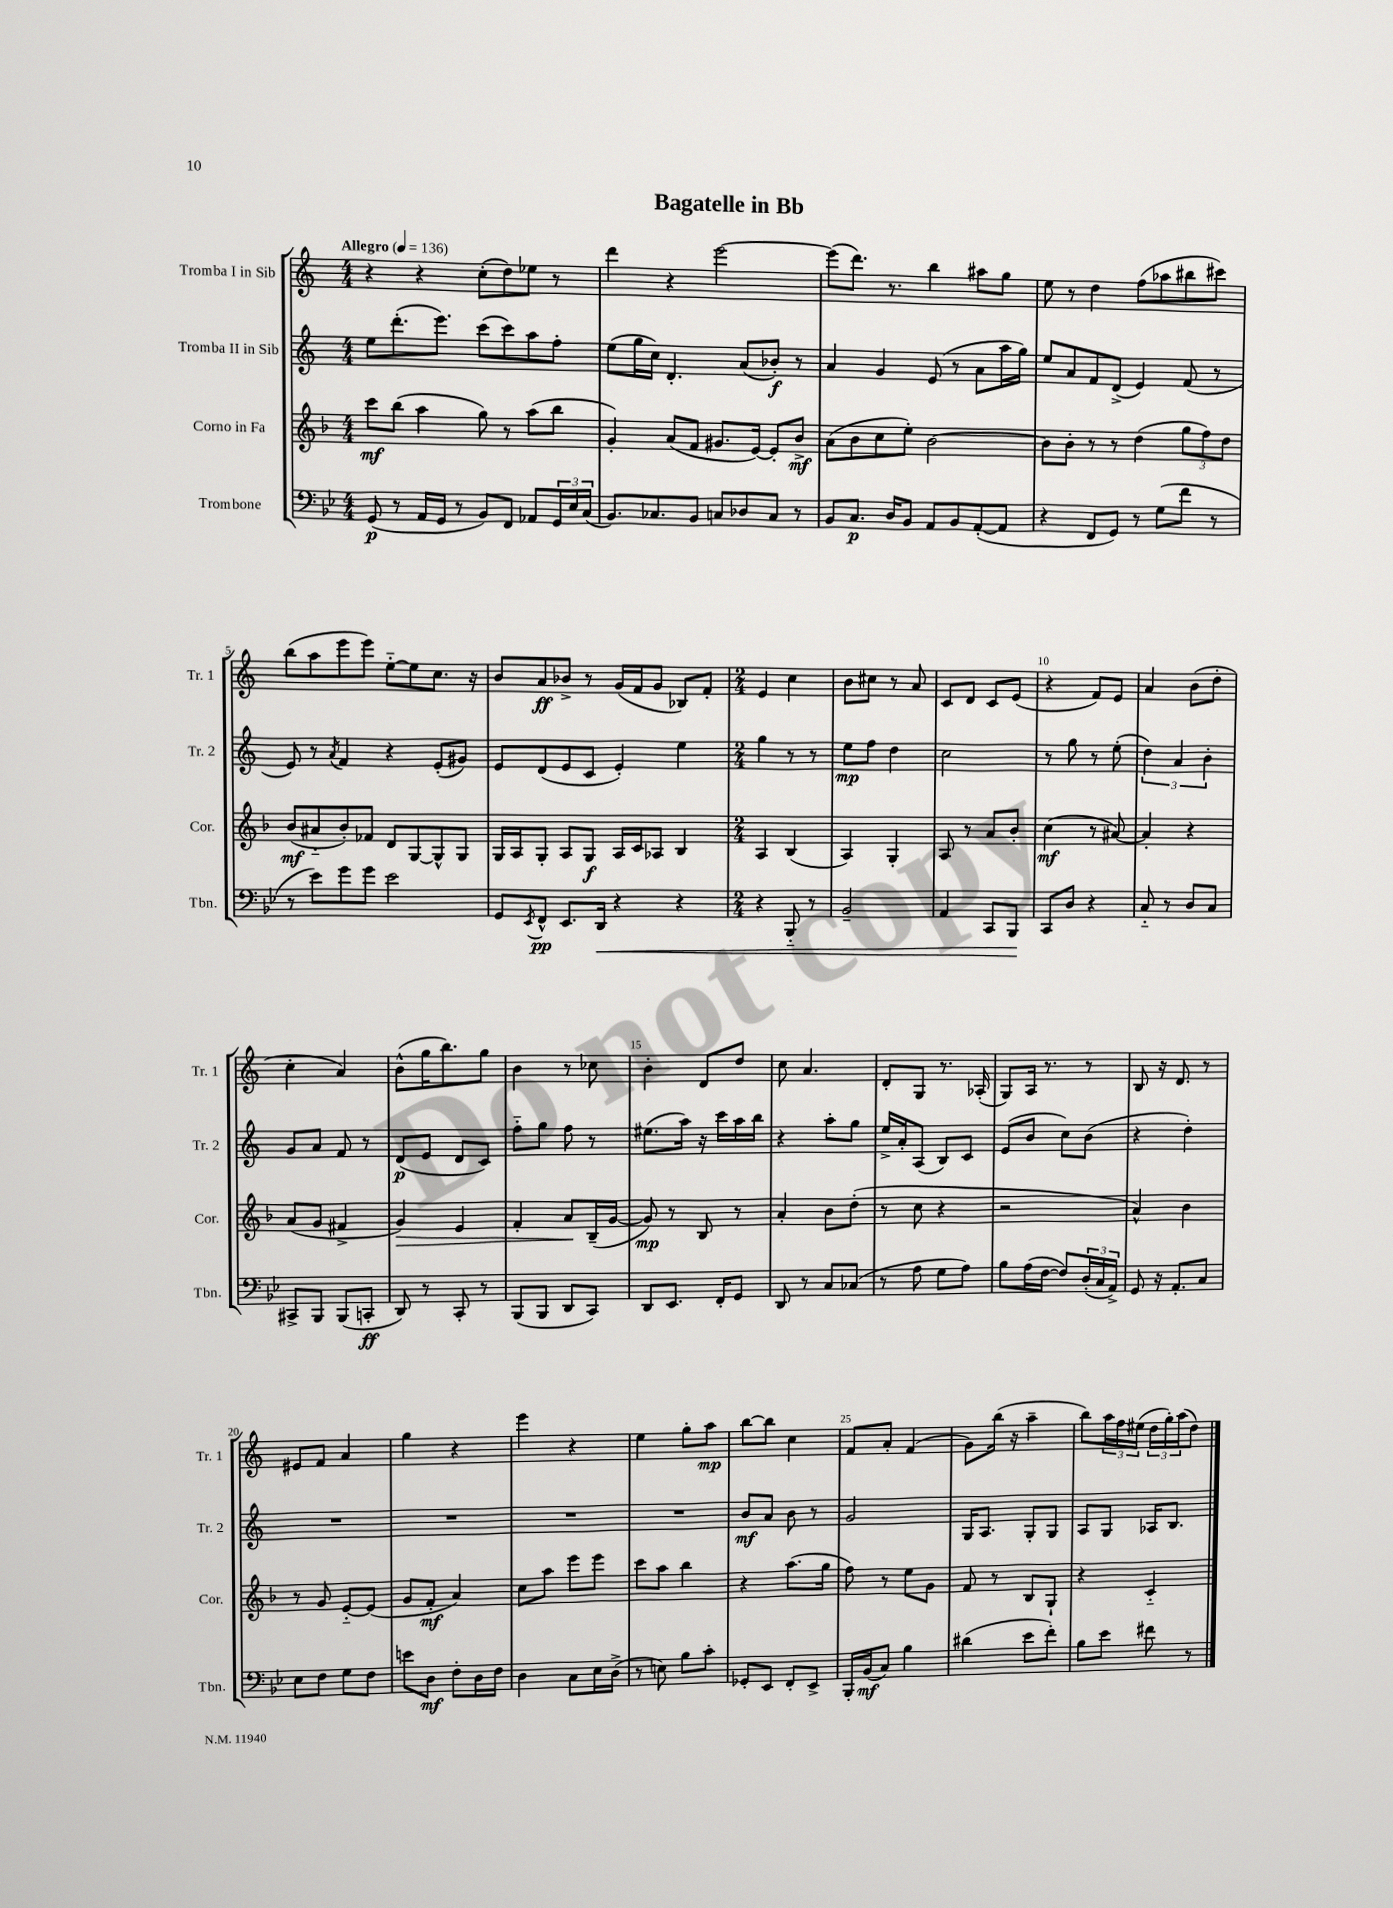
\header { title = "Bagatelle in Bb" }
<<
\new StaffGroup <<
\new Staff = "s0" \with { instrumentName = "Tromba I in Sib" shortInstrumentName = "Tr. 1" } {
    \clef treble \key c \major \numericTimeSignature \time 4/4 \tempo "Allegro" 4 = 136
    r4 r4 c''8-.( d''8) ees''8 r8 |
    d'''4 r4 e'''2~ |
    e'''8( d'''8.) r8. b''4 ais''8 g''8 |
    e''8 r8 d''4 f''8( aes''8 bis''8 cis'''8) |
    b''8( a''8 e'''8 e'''8) e''8~-_ e''8 c''8. r16 |
    b'8 a'8\ff bes'8-> r8 g'16( f'16 g'8 bes8) f'8-. |
    \numericTimeSignature \time 2/4 e'4 c''4 |
    b'8 cis''8 r8 a'8 |
    c'8 d'8 c'8 e'8( |
    r4 f'8) e'8 |
    a'4 b'8( d''8-. |
    c''4-. a'4) |
    b'8-^( g''16 b''8.) g''8 |
    b'4 r8 ces''8 |
    b'4-. d'8 d''8 |
    c''8 a'4. |
    d'8-. g8 r8. aes16-.( |
    g8) a16 r8. r8 |
    b8 r16 d'8. r8 |
    eis'8 f'8 a'4 |
    g''4 r4 |
    e'''4 r4 |
    e''4 g''8-. a''8\mp |
    b''8~ b''8 c''4 |
    f'8 a'8-. f'4( |
    g'8) b''16( r16 a''4-- |
    b''8) \tuplet 3/2 { a''16 f''16 eis''16( } \tuplet 3/2 { d''16 g''16-.) a''16( } d''8) \bar "|." |
}
\new Staff = "s1" \with { instrumentName = "Tromba II in Sib" shortInstrumentName = "Tr. 2" } {
    \clef treble \key c \major \numericTimeSignature \time 4/4
    e''8 d'''8.-.( e'''8.) c'''8( c'''8) a''8 f''8-. |
    e''8( g''16 c''16) d'4.-. a'8( bes'8-.\f) r8 |
    a'4 g'4 e'8( r8 a'8 a''16 g''16) |
    e''8 a'8 f'8 d'8->( e'4) f'8( r8 |
    e'8) r8 \acciaccatura { a'8 } f'4 r4 e'8-.( gis'8) |
    e'8 d'8( e'8 c'8 e'4-.) e''4 |
    \numericTimeSignature \time 2/4 g''4 r8 r8 |
    e''8\mp f''8 d''4 |
    c''2 |
    r8 g''8 r8 e''8-.( |
    \tuplet 3/2 { d''4) a'4 b'4-. } |
    g'8 a'8 f'8 r8 |
    d'8\p( e'8 d'8 c'8) |
    f''8-_ g''8 f''8 r8 |
    eis''8.( a''16) r16 c'''16 a''16 b''16 |
    r4 a''8-. g''8 |
    e''16-> a'16-. a8( b8) c'8 |
    e'8( b'8 c''8) b'8( |
    r4 d''4-.) |
    R2 |
    R2 |
    R2 |
    R2 |
    b'8\mf a'8 b'8 r8 |
    g'2 |
    g16 a8. g8-. g8 |
    a8 g8 aes16 b8. \bar "|." |
}
\new Staff = "s2" \with { instrumentName = "Corno in Fa" shortInstrumentName = "Cor." } {
    \clef treble \key f \major \numericTimeSignature \time 4/4
    c'''8\mf bes''8( a''4 g''8) r8 a''8( bes''8 |
    g'4-.) a'8( f'8 gis'8. e'16~) e'8-. bes'8->\mf |
    a'8( bes'8 c''8 e''8-.) bes'2~ |
    bes'8 bes'8-. r8 r8 d''4( \tuplet 3/2 { g''8 f''8) d''8 } |
    bes'8\mf( ais'8-_ bes'8-.) fes'8 d'8 g8~ g8-^ g8 |
    g16 a16 g8-. a8 g8\f a16 c'16 aes8 bes4 |
    \numericTimeSignature \time 2/4 a4 bes4( |
    a4) g4-. |
    a8 r8 a'8 bes'8-. |
    c''4\mf( r8 ais'8~) |
    ais'4-. r4 |
    a'8( g'8 fis'4-> |
    g'4\>) e'4 |
    f'4-. a'8\! bes16--( g'16~ |
    g'8\mp) r8 bes8 r8 |
    a'4-. bes'8 d''8-.( |
    r8 c''8 r4 |
    r2 |
    a'4-^) bes'4 |
    r8 g'8 e'8~-_ e'8( |
    g'8 f'8-.\mf a'4) |
    c''8 a''8 e'''8 e'''8 |
    c'''8 a''8 bes''4 |
    r4 a''8.( g''16 |
    f''8) r8 e''8 g'8 |
    f'8 r8 bes8 g8-! |
    r4 c'4-_ \bar "|." |
}
\new Staff = "s3" \with { instrumentName = "Trombone" shortInstrumentName = "Tbn." } {
    \clef bass \key bes \major \numericTimeSignature \time 4/4
    g,8\p( r8 a,16 g,16 r8 bes,8) f,8 aes,8 \tuplet 3/2 { g,16 ees16 c16( } |
    bes,8.) ces8. bes,8 c8 des8 c8 r8 |
    bes,8 c8.\p d16 bes,8 a,8 bes,8 a,8~-.( a,8 |
    r4 f,8 g,8) r8 g8( f'8 r8 |
    r8 ees'8) g'8 g'8 ees'2 |
    g,8 \acciaccatura { ees,8 } f,8-^\pp ees,8. d,16\< r4 r4 |
    \numericTimeSignature \time 2/4 r4 bes,,8-_ r8 |
    bes,2-- |
    a,4 c,8 bes,,8\! |
    c,8 d8 r4 |
    c8-_ r8 d8 c8 |
    cis,8-> bes,,8 bes,,8( c,8-.\ff |
    d,8) r8 c,8-. r8 |
    bes,,8( bes,,8 d,8 c,8) |
    d,8 ees,8. f,16-. g,8 |
    d,8 r8 c8 ces8( |
    r8 a8 g8 a8) |
    bes8 a16( f16~ f8) \tuplet 3/2 { d16-.( c16 a,16->) } |
    g,8 r16 a,8.-. c8 |
    ees8 f8 g8 f8 |
    e'8 d8\mf f8-. d16 f16 |
    d4 c8 ees16 d16->( |
    r8 e8) bes8 c'8-. |
    ges,8-. ees,8 f,8-. ees,8-> |
    bes,,16-. bes,16\mf( c8) bes4 |
    dis'4( ees'8 f'8-.) |
    bes8 ees'8 fis'8 r8 \bar "|." |
}
>>
>>
\layout { \context { \Score \override BarNumber.break-visibility = ##(#f #t #t) barNumberVisibility = #(every-nth-bar-number-visible 5) } }
